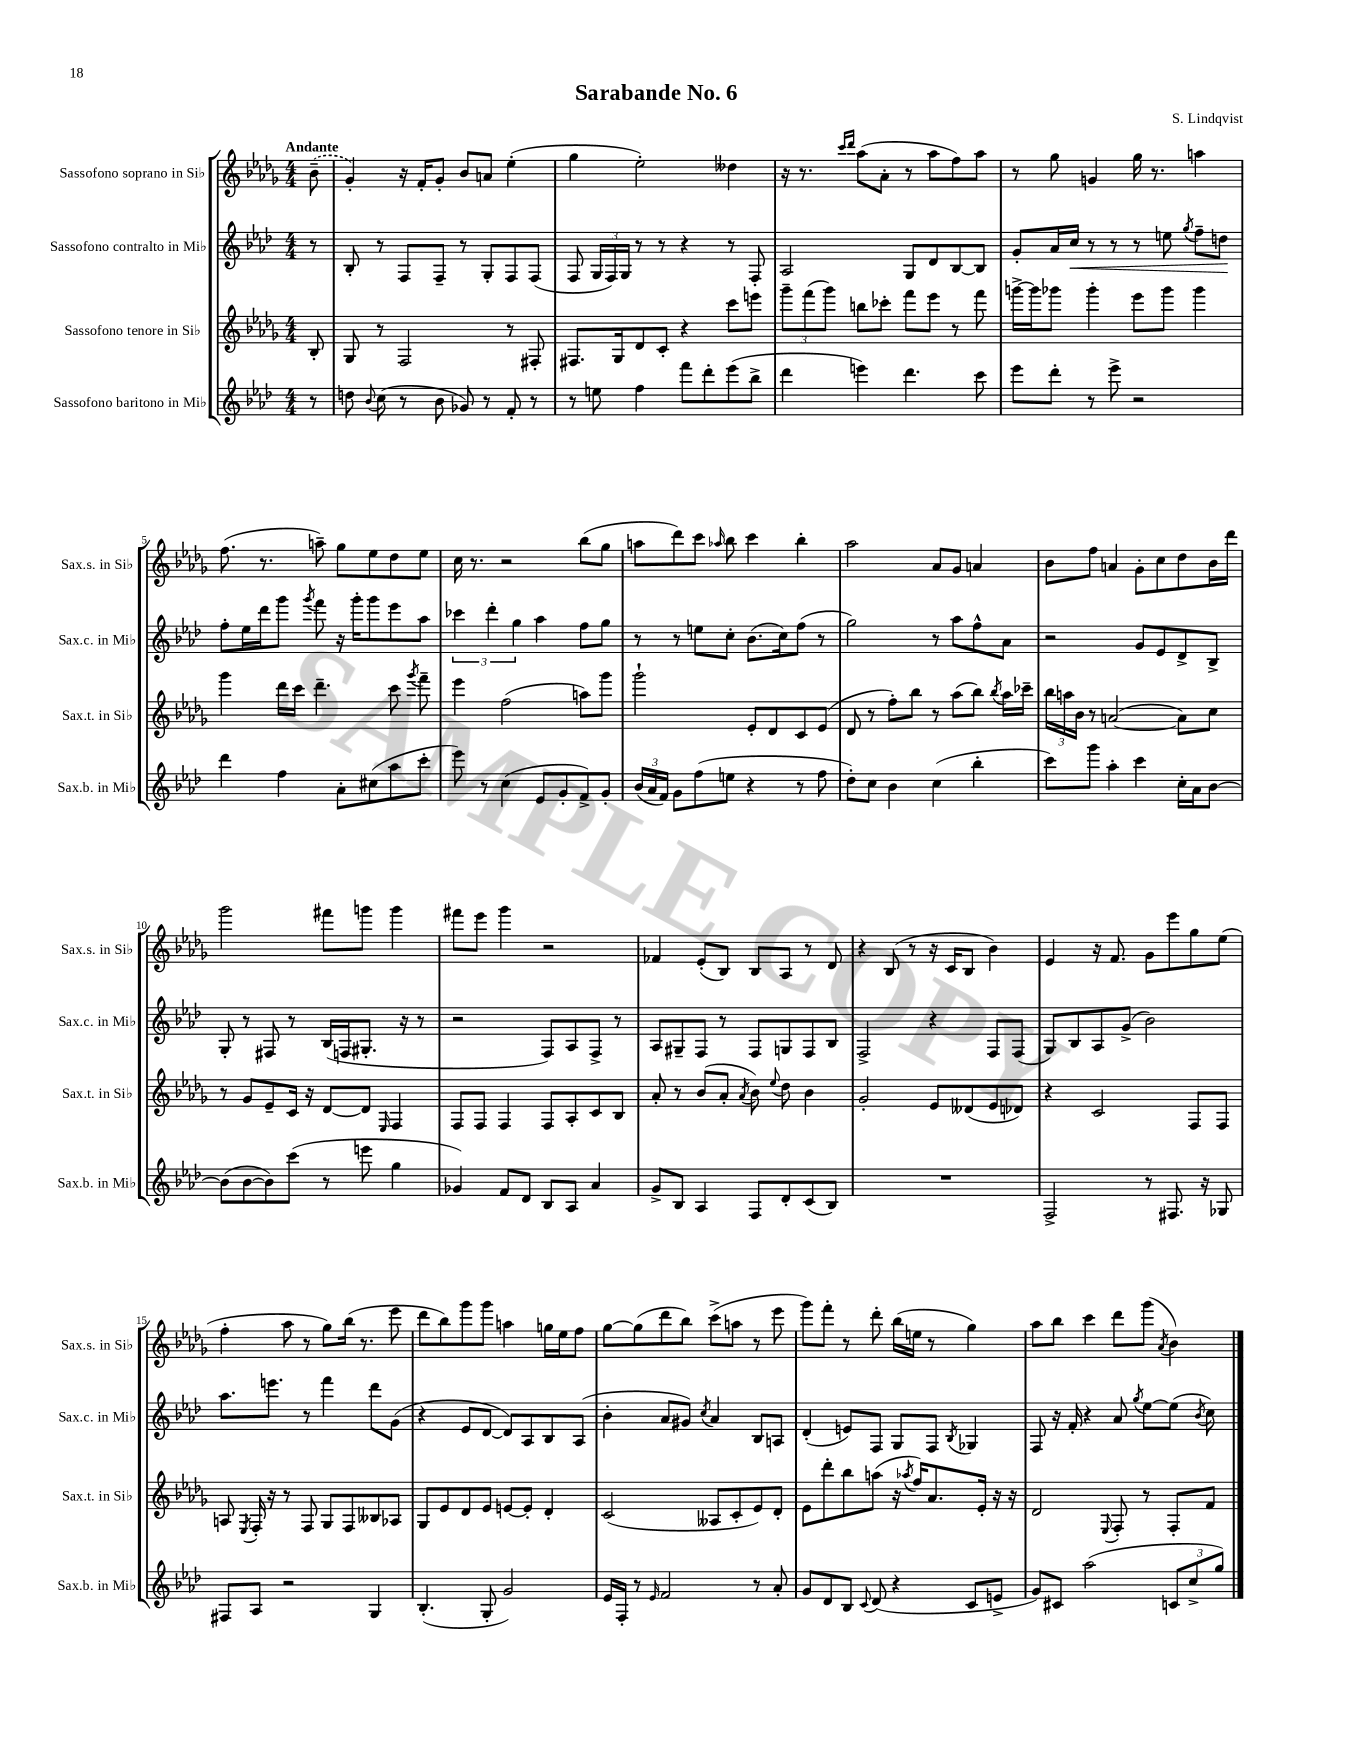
\header { title = "Sarabande No. 6" composer = "S. Lindqvist" }
<<
\new StaffGroup <<
\new Staff = "s0" \with { instrumentName = "Sassofono soprano in Sib" shortInstrumentName = "Sax.s. in Sib" } {
    \clef treble \key des \major \numericTimeSignature \time 4/4 \partial 8 \tempo "Andante"
    \autoBeamOff \once \slurDashed bes'8--( |
    ges'4-.) r16 f'16[-. ges'8]-. bes'8[ a'8] ees''4-.( |
    ges''4 ees''2-.) deses''4 |
    r16 r8. \grace { c'''16[ des'''16] } aes''8[( aes'8]-. r8 aes''8[ f''8) aes''8] |
    r8 ges''8 g'4 ges''16 r8. a''4 |
    f''8.( r8. a''8--) ges''8[ ees''8 des''8 ees''8] |
    c''16 r8. r2 bes''8[( ges''8] |
    a''8[ des'''8) c'''8] \grace { aes''16 } bes''8 c'''4 bes''4-. |
    aes''2 aes'8[ ges'8] a'4 |
    bes'8[ f''8] a'4 ges'8[-. c''8 des''8 bes'16 des'''16] |
    ges'''2 fis'''8[ g'''8] g'''4 |
    fis'''8[ ees'''8] ges'''4 r2 |
    fes'4 ees'8[-.( bes8]) bes8[ aes8] r8 des'8 |
    r4 bes8( r8 r16 c'16[ bes8] bes'4) |
    ees'4 r16 f'8. ges'8[ ees'''8 ges''8 ees''8]( |
    f''4-. aes''8 r8 ges''8[) bes''16]( r8. ees'''8 |
    des'''8[ bes''8) ges'''8 ges'''8] a''4 g''16[ ees''16 f''8] |
    ges''8[~ ges''8( des'''8 bes''8]) c'''8[->( a''8] r8 ees'''8 |
    ges'''8[) f'''8]-. r8 des'''8-. bes''16[( e''16] r8 ges''4) |
    aes''8[ bes''8] c'''4 des'''8[ ges'''8]( \acciaccatura { aes'8 } bes'4) \bar "|." |
}
\new Staff = "s1" \with { instrumentName = "Sassofono contralto in Mib" shortInstrumentName = "Sax.c. in Mib" } {
    \clef treble \key aes \major \numericTimeSignature \time 4/4 \partial 8
    \autoBeamOff r8 |
    bes8-. r8 f8[ f8]-- r8 g8[-. f8 f8]( |
    f8 \tuplet 3/2 { g16[ f16) g16] } r8 r8 r4 r8 f8-. |
    aes2 g8[ des'8 bes8~ bes8] |
    g'8[-. aes'16 c''16]\< r8 r8 r8 e''8 \acciaccatura { g''8 } f''8[-- d''8]\! |
    f''8[-. ees''16 des'''16 g'''8] \acciaccatura { g'''8 } f'''8 r16 g'''16[-. g'''8 ees'''8 aes''8] |
    \tuplet 3/2 { ces'''4 des'''4-. g''4 } aes''4 f''8[ g''8] |
    r8 r8 e''8[ c''8]-. bes'8.[( c''16) f''8]( r8 |
    g''2) r8 aes''8[ f''8-^ aes'8] |
    r2 g'8[ ees'8 des'8-> bes8]-> |
    g8-. r8 fis8 r8 bes16[( f16 gis8.]-. r16 r8 |
    r2 f8[) aes8 f8]-> r8 |
    aes8[ gis8-- f8] r8 f8[ g8 f8 bes8] |
    f2-> r4 f8[ f8]( |
    g8[) bes8 aes8 g'8]->( bes'2) |
    aes''8.[ e'''8.] r8 f'''4 des'''8[ g'8]( |
    r4 ees'8[ des'8]~ des'8[) aes8 bes8 aes8]( |
    bes'4-. aes'8[ gis'8]) \acciaccatura { c''8 } aes'4 bes8[ a8] |
    des'4-.( e'8[) f8] g8[ f8] \acciaccatura { bes8 } ges4 |
    f8 r16 f'16-. r4 aes'8 \acciaccatura { g''8 } ees''8[~ ees''8]( \acciaccatura { bes'8 } c''8) \bar "|." |
}
\new Staff = "s2" \with { instrumentName = "Sassofono tenore in Sib" shortInstrumentName = "Sax.t. in Sib" } {
    \clef treble \key des \major \numericTimeSignature \time 4/4 \partial 8
    \autoBeamOff bes8-. |
    ges8 r8 f2 r8 fis8-. |
    fis8.[ ges16 des'8 c'8]-. r4 c'''8[ e'''8] |
    \tuplet 3/2 { ges'''8[-- f'''8( ges'''8]) } b''8[ ces'''8]-. f'''8[ ees'''8] r8 f'''8 |
    g'''16[~-> g'''16 ges'''8] ges'''4-. ees'''8[ ges'''8] ges'''4 |
    ges'''4 des'''16[ c'''16] des'''4.-- c'''8 \acciaccatura { ges'''8 } f'''8-- |
    ees'''4 f''2( a''8[) ges'''8] |
    ges'''2-! ees'8[-. des'8 c'8 ees'8]( |
    des'8 r8 f''8[-.) bes''8] r8 aes''8[( bes''8]) \acciaccatura { bes''8 } aes''16[ ces'''16]-- |
    \tuplet 3/2 { bes''16[ a''16 bes'16] } r8 a'2~( a'8[) c''8] |
    r8 ges'8[ ees'8-- c'16] r16 des'8[~ des'8] \grace { ees16 } f4 |
    f8[ f8] f4 f8[ aes8-. c'8 bes8] |
    aes'8-. r8 bes'8[( aes'8]-. \acciaccatura { aes'8 } bes'8) \appoggiatura { ees''8 } des''8 bes'4 |
    ges'2-. ees'8[ deses'8( ees'8 des'8]) |
    r4 c'2 f8[ f8] |
    a8 \acciaccatura { ees8 } f16-. r16 r8 f8 ges8[ f8 beses8 aes8] |
    ges8[ ees'8 des'8 ees'8] e'8[~ e'8]-. des'4-. |
    c'2( aeses8[ c'8-. ees'8) des'8]-. |
    ees'8[ des'''8-. bes''8 a''8]( r16 \acciaccatura { aes''8 } f''16[) aes'8. ees'16]-. r16 r16 |
    des'2 \appoggiatura { ees8 } f8-. r8 f8[-. f'8] \bar "|." |
}
\new Staff = "s3" \with { instrumentName = "Sassofono baritono in Mib" shortInstrumentName = "Sax.b. in Mib" } {
    \clef treble \key aes \major \numericTimeSignature \time 4/4 \partial 8
    \autoBeamOff r8 |
    d''8 \appoggiatura { bes'8 } c''8( r8 bes'8 ges'8) r8 f'8-. r8 |
    r8 e''8 f''4 f'''8[ des'''8-. ees'''8( bes''8]-> |
    des'''4 e'''4) des'''4. c'''8 |
    ees'''8[ des'''8]-. r8 ees'''8-> r2 |
    des'''4 f''4 aes'8[-. cis''8( aes''8 c'''8]-. |
    ees'''8) r8 c''4( ees'8[ g'8-. f'8->) g'8]-. |
    \tuplet 3/2 { bes'16[( aes'16 f'16]) } g'8[ f''8( e''8] r4 r8 f''8 |
    des''8[-.) c''8] bes'4 c''4( bes''4-. |
    c'''8[) g'''8] aes''4-. c'''4 c''16[-. aes'16 bes'8]~ |
    bes'8[( bes'8~ bes'8) c'''8]( r8 e'''8 g''4 |
    ges'4) f'8[ des'8] bes8[ aes8] aes'4 |
    g'8[-> bes8] aes4 f8[ des'8-. c'8( bes8]) |
    R1 |
    f2-> r8 fis8. r16 ges8 |
    fis8[ aes8] r2 g4 |
    bes4.-.( g8-. g'2) |
    ees'16[ f16]-. r8 \grace { ees'16 } f'2 r8 aes'8-. |
    g'8[ des'8 bes8] \appoggiatura { c'8 } des'8( r4 c'8[ e'8]-> |
    g'8[) cis'8] aes''2( \tuplet 3/2 { c'8[ c''8-> g''8]) } \bar "|." |
}
>>
>>
